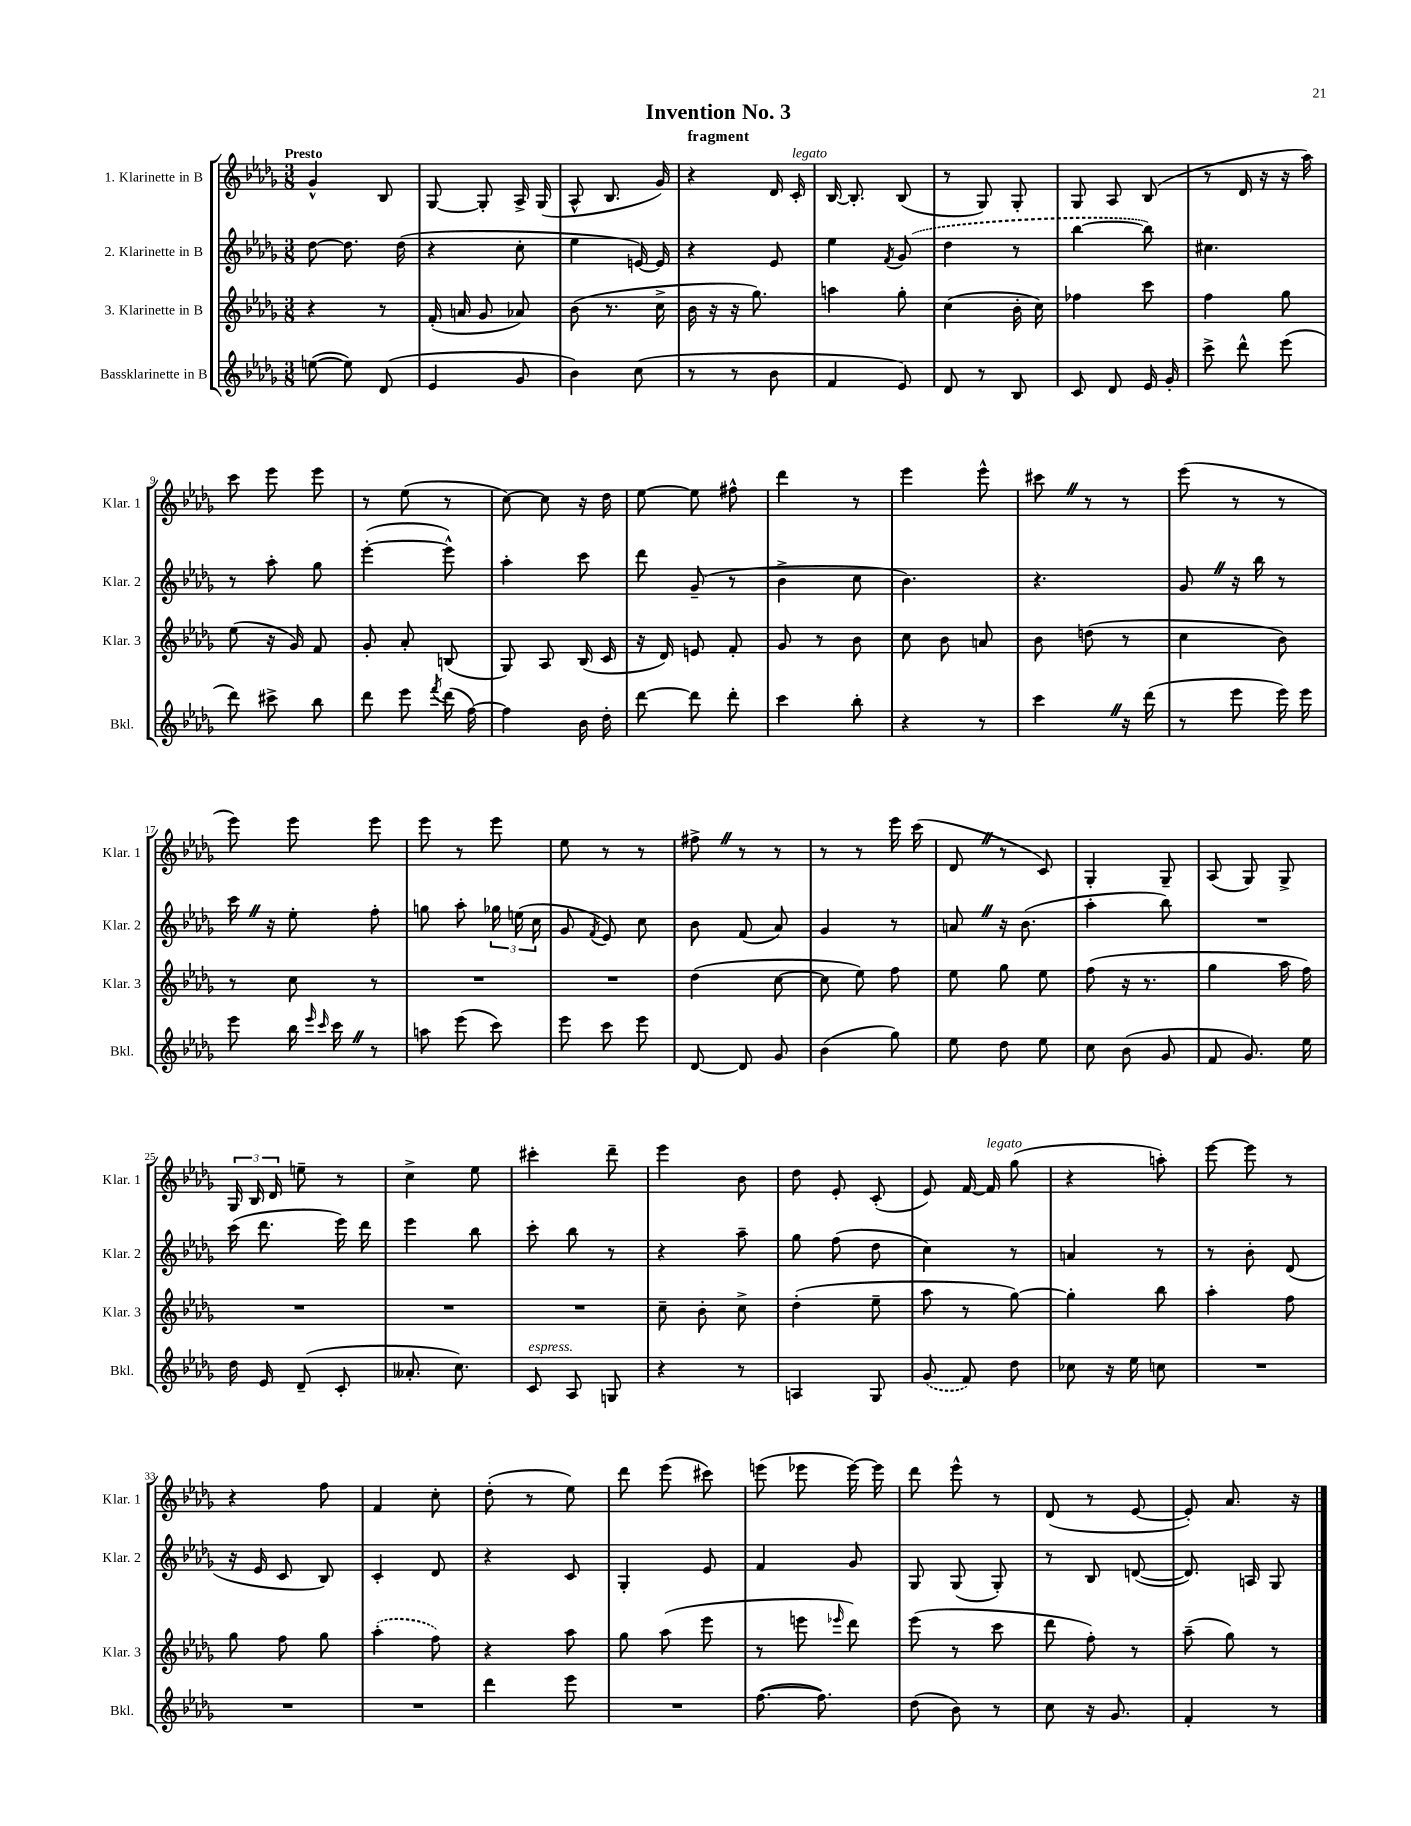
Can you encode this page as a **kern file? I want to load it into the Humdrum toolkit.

**kern	**kern	**kern	**kern
*staff4	*staff3	*staff2	*staff1
*clefG2	*clefG2	*clefG2	*clefG2
*k[b-e-a-d-g-]	*k[b-e-a-d-g-]	*k[b-e-a-d-g-]	*k[b-e-a-d-g-]
*M3/8	*M3/8	*M3/8	*M3/8
([8ee\	4r	[8dd-\	4g-^^/
8ee\])	.	8.dd-\]	.
(8d-/	8r	.	8B-/
.	.	(16dd-\	.
=	=	=	=
4e-/	(16f'/	4r	[8G-/
.	16a/	.	.
.	8g-/	.	8G-'/]
8g-/	8a-/)	8cc'\	16A-^/
.	.	.	(16G-/
=	=	=	=
4b-\)	(8b-\	4ee-\	8A-^^/
.	8.r	.	8.B-/
(8cc\	.	[16e/)	.
.	16cc^\	16e/]	16g-/)
=	=	=	=
8r	16b-\	4r	4r
.	16r	.	.
8r	16r	.	.
.	8.gg-\)	.	.
8b-\	.	8e-/	16d-/
.	.	.	16c'/
=	=	=	=
4f/	4aa\	4ee-\	[16B-/
.	.	.	8.B-'/]
.	.	8qf/	.
8e-/)	8gg-'\	(8g-/	(8B-/
=	=	=	=
8d-/	(4cc\	4dd-\	8r
8r	.	.	8G-/)
8B-/	16b-'\	8r	8G-'/
.	16cc\)	.	.
=	=	=	=
8c/	4ff-\	[4bb-\	8G-/
8d-/	.	.	8A-/
16e-/	8ccc\	8bb-\])	(8B-/
16g-'/	.	.	.
=	=	=	=
8ccc^\	4ff\	4.cc#\	8r
8ddd-^^\	.	.	16d-/
.	.	.	16r
(8eee-\	8gg-\	.	16r
.	.	.	16aa-\)
=	=	=	=
8ddd-\)	(8ee-\	8r	8ccc\
8ccc#^\	16r	8aa-'\	8eee-\
.	16g-/)	.	.
8bb-\	8f/	8gg-\	8eee-\
=	=	=	=
8ddd-\	8g-'/	([4eee-'\	8r
8eee-\	8a-'/	.	(8ee-\
8qfff/	.	.	.
(16ddd-\	(8B/	8eee-^^\])	8r
[16ff\)	.	.	.
=	=	=	=
4ff\]	8G-/)	4aa-'\	[8cc\)
.	8A-/	.	8cc\]
16b-\	(16B-/	8ccc\	16r
16dd-'\	16c/	.	16dd-\
=	=	=	=
[8ddd-\	16r	8ddd-\	[8ee-\
.	16d-/)	.	.
8ddd-\]	8e/	(8g-~/	8ee-\]
8ddd-'\	8f'/	8r	8ff#^^\
=	=	=	=
4ccc\	8g-/	4b-^\	4ddd-\
.	8r	.	.
8bb-'\	8b-\	8cc\	8r
=	=	=	=
4r	8cc\	4.b-\)	4eee-\
.	8b-\	.	.
8r	8a/	.	8eee-^^\
=	=	=	=
4ccc\	8b-\	4.r	8ccc#\
.	(8dd\	.	8r
16r	8r	.	8r
(16ddd-\	.	.	.
=	=	=	=
8r	4cc\	8g-/	(8eee-\
8eee-\	.	16r	8r
.	.	16bb-\	.
16eee-\)	8b-\)	8r	8r
16eee-\	.	.	.
=	=	=	=
8eee-\	8r	16ccc\	8eee-\)
.	.	16r	.
16bb-\	8cc\	8ee-'\	8eee-\
16qqeee-/	.	.	.
16qqccc/	.	.	.
16ccc\	.	.	.
8r	8r	8ff'\	8eee-\
=	=	=	=
8aa\	4.r	8gg\	8eee-\
(8eee-\	.	8aa-'\	8r
8ccc\)	.	24gg-\	8eee-\
.	.	(24ee\	.
.	.	24cc\	.
=	=	=	=
8eee-\	4.r	8g-/	8ee-\
.	.	8qf/	.
8ccc\	.	8e-/)	8r
8eee-\	.	8cc\	8r
=	=	=	=
[8d-/	(4dd-\	8b-\	8ff#^\
8d-/]	.	(8f/	8r
8g-/	[8cc\	8a-/)	8r
=	=	=	=
(4b-\	8cc\]	4g-/	8r
.	8ee-\)	.	8r
8gg-\)	8ff\	8r	16eee-\
.	.	.	(16ccc\
=	=	=	=
8ee-\	8ee-\	8a/	8d-/
8dd-\	8gg-\	16r	8r
.	.	(8.b-\	.
8ee-\	8ee-\	.	8c/)
=	=	=	=
8cc\	(8ff\	4aa-'\	4G-'/
(8b-\	16r	.	.
.	8.r	.	.
8g-/	.	8bb-\)	8G-~/
=	=	=	=
8f/	4gg-\	4.r	(8A-/
8.g-/)	.	.	8G-/)
.	16aa-\	.	8G-^/
16ee-\	16ff\)	.	.
=	=	=	=
16dd-\	4.r	(16ccc\	24G-/
.	.	.	24B-/
16e-/	.	8.ddd-\	.
.	.	.	24d-/
(8d-~/	.	.	8ee~\
8c'/	.	16eee-\)	8r
.	.	16ddd-\	.
=	=	=	=
8.a--'/	4.r	4eee-\	4cc^\
8.cc\)	.	.	.
.	.	8bb-\	8ee-\
=	=	=	=
8c/	4.r	8ccc'\	4ccc#'\
8A-/	.	8bb-\	.
8G/	.	8r	8ddd-~\
=	=	=	=
4r	8cc~\	4r	4eee-\
.	8b-'\	.	.
8r	8cc^\	8aa-~\	8b-\
=	=	=	=
4A/	(4dd-'\	8gg-\	8dd-\
.	.	(8ff\	8e-'/
8G-/	8ee-~\	8dd-\	(8c'/
=	=	=	=
(8g-/	8aa-\	4cc\)	8e-/)
8f/)	8r	.	[16f/
.	.	.	16f/]
8dd-\	[8gg-\)	8r	(8gg-\
=	=	=	=
8cc-\	4gg-'\]	4a/	4r
16r	.	.	.
16ee-\	.	.	.
8cc\	8bb-\	8r	8aa'\)
=	=	=	=
4.r	4aa-'\	8r	[8eee-\
.	.	8b-'\	8eee-\]
.	8ff\	(8d-/	8r
=	=	=	=
4.r	8gg-\	16r	4r
.	.	16e-/	.
.	8ff\	8c/	.
.	8gg-\	8B-/)	8ff\
=	=	=	=
4.r	(4aa-'\	4c'/	4f/
.	8ff\)	8d-/	8cc'\
=	=	=	=
4ddd-\	4r	4r	(8dd-'\
.	.	.	8r
8eee-\	8aa-\	8c/	8ee-\)
=	=	=	=
4.r	8gg-\	4G-'/	8ddd-\
.	(8aa-\	.	(8eee-\
.	8eee-\	8e-/	8ccc#\)
=	=	=	=
([8.ff\	8r	4f/	(8eee\
.	8eee\	.	8eee-\
8.ff\])	.	.	.
.	16qqeee-/	.	.
.	8ddd-\)	8g-/	[16eee-\)
.	.	.	16eee-\]
=	=	=	=
(8dd-\	(8eee-\	8G-/	8ddd-\
8b-\)	8r	(8G-/	8eee-^^\
8r	8ccc\	8G-'/)	8r
=	=	=	=
8cc\	8ddd-\	8r	(8d-/
16r	8ff'\)	8B-/	8r
8.g-/	.	.	.
.	8r	([8d/	[8e-/
=	=	=	=
4f'/	(8aa-~\	8.d/])	8e-'/])
.	8gg-\)	.	8.a-/
.	.	16A/	.
8r	8r	8G-/	.
.	.	.	16r
==	==	==	==
*-	*-	*-	*-
